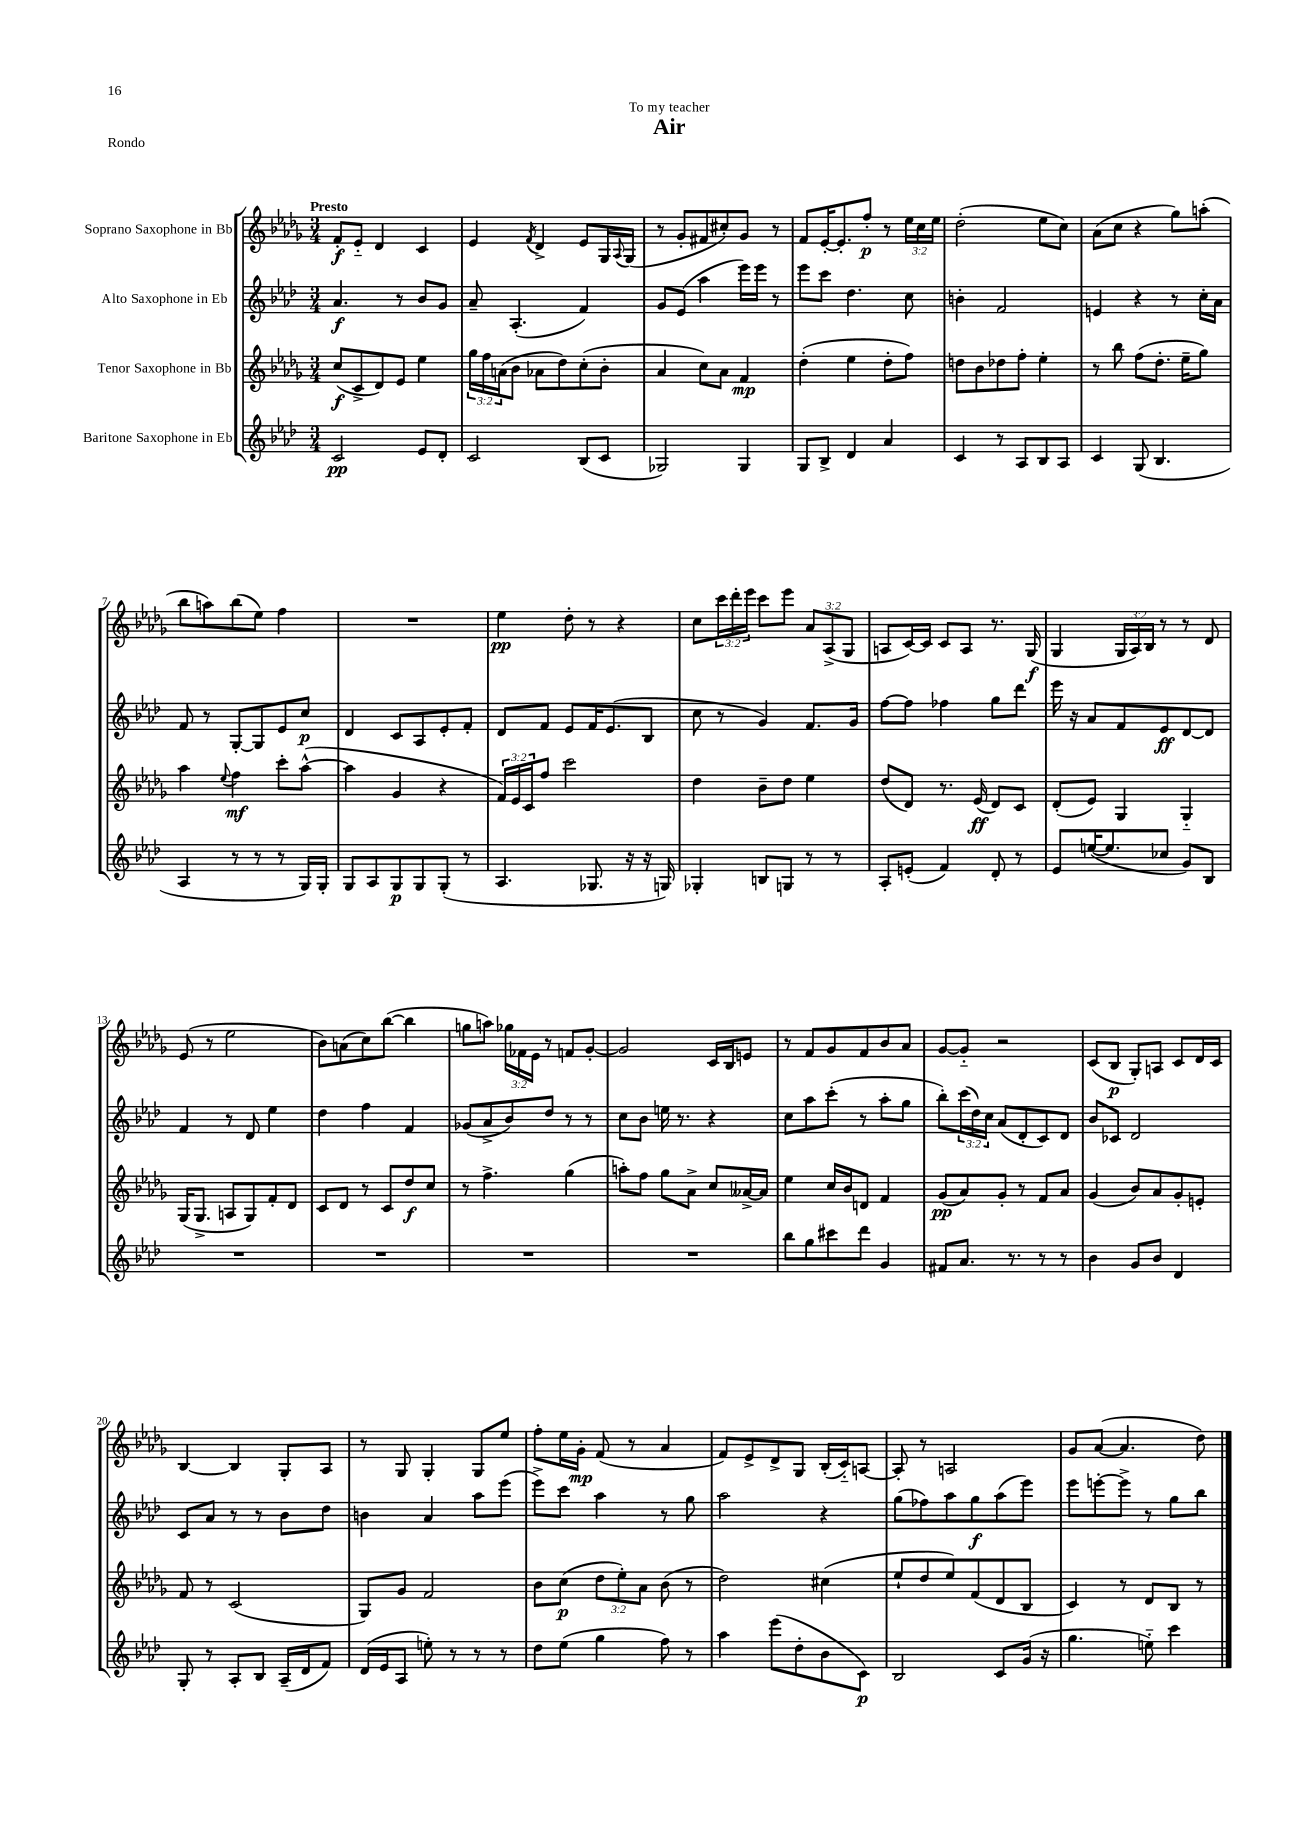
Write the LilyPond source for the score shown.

\header { title = "Air" dedication = "To my teacher" piece = "Rondo" }
<<
\new StaffGroup <<
\new Staff = "s0" \with { instrumentName = "Soprano Saxophone in Bb" } {
    \clef treble \key des \major \numericTimeSignature \time 3/4 \override Staff.TupletNumber.text = #tuplet-number::calc-fraction-text \tempo "Presto"
    f'8-.\f ees'8-_ des'4 c'4 |
    ees'4 \acciaccatura { f'8 } des'4-> ees'8 ges16 \appoggiatura { aes8 } ges16( |
    r8 ges'8-. fis'8 cis''8-.) ges'8 r8 |
    f'8 ees'16~-. ees'8.-. f''8-.\p r8 \tuplet 3/2 { ees''16 c''16 ees''16 } |
    des''2-.( ees''8 c''8) |
    aes'8( c''8 r4 ges''8) a''8-.( |
    bes''8 a''8) bes''8( ees''8) f''4 |
    R2. |
    ees''4\pp des''8-. r8 r4 |
    c''8 \tuplet 3/2 { c'''16 des'''16-. ees'''16 } c'''8 ees'''8 \tuplet 3/2 { aes'8 aes8->( ges8 } |
    a8 c'16~) c'16 c'8 a8 r8. ges16\f( |
    ges4 \tuplet 3/2 { ges16 aes16) bes16 } r8 r8 des'8 |
    ees'8( r8 ees''2 |
    bes'8) a'8( c''8) bes''8~( bes''4 |
    g''8 a''8) \tuplet 3/2 { ges''16 fes'16 ees'16 } r8 f'8 ges'8~-. |
    ges'2 c'16 bes16 e'8 |
    r8 f'8 ges'8 f'8 bes'8 aes'8 |
    ges'8~ ges'8-_ r2 |
    c'8( bes8\p ges8-.) a8 c'8 des'16 c'16 |
    bes4~ bes4 ges8-. aes8 |
    r8 ges8 ges4-. ges8 ees''8 |
    f''8-. ees''16 ges'16-.\mp f'8( r8 aes'4 |
    f'8) ees'8-> des'8-> ges8 bes16-.( c'16-_) a8~ |
    a8-. r8 a2 |
    ges'8 aes'8~( aes'4. des''8) \bar "|." |
}
\new Staff = "s1" \with { instrumentName = "Alto Saxophone in Eb" } {
    \clef treble \key aes \major \numericTimeSignature \time 3/4 \override Staff.TupletNumber.text = #tuplet-number::calc-fraction-text
    aes'4.\f r8 bes'8 g'8 |
    aes'8-- aes4.-.( f'4) |
    g'8 ees'8( aes''4 ees'''16) ees'''16 r8 |
    ees'''8 c'''8 des''4. c''8 |
    b'4-. f'2 |
    e'4 r4 r8 c''16-. aes'16 |
    f'8 r8 g8~-. g8 ees'8 c''8\p |
    des'4 c'8 aes8 ees'8-. f'8-. |
    des'8 f'8 ees'8 f'16 ees'8.( bes8 |
    c''8 r8 g'4) f'8. g'16 |
    f''8~ f''8 fes''4 g''8 des'''8 |
    ees'''16 r16 aes'8 f'8 ees'8\ff des'8~ des'8 |
    f'4 r8 des'8 ees''4 |
    des''4 f''4 f'4 |
    ges'8( aes'8-> bes'8) des''8 r8 r8 |
    c''8 bes'8 e''16 r8. r4 |
    c''8 aes''8 c'''8-.( r8 aes''8-. g''8 |
    bes''8-.) \tuplet 3/2 { c'''16( des''16) c''16 } aes'8( des'8-. c'8) des'8 |
    bes'8 ces'8 des'2 |
    c'8 aes'8 r8 r8 bes'8 des''8 |
    b'4 aes'4 aes''8 ees'''8( |
    ees'''8->) c'''8 aes''4 r8 g''8 |
    aes''2 r4 |
    g''8( fes''8) aes''8 g''8\f aes''8( ees'''8) |
    ees'''8 e'''8~-. e'''8-> r8 g''8 bes''8 \bar "|." |
}
\new Staff = "s2" \with { instrumentName = "Tenor Saxophone in Bb" } {
    \clef treble \key des \major \numericTimeSignature \time 3/4 \override Staff.TupletNumber.text = #tuplet-number::calc-fraction-text
    c''8\f( c'8-> des'8) ees'8 ees''4 |
    \tuplet 3/2 { ges''16 f''16 a'16( } bes'8 aes'8 des''8) c''8-.( bes'8-. |
    aes'4 c''8) aes'8 f'4\mp |
    des''4-.( ees''4 des''8-. f''8) |
    d''8 bes'8 des''8 f''8-. ees''4-. |
    r8 bes''8 f''8( des''8.-. ees''16-- ges''8) |
    aes''4 \appoggiatura { ees''8 } f''4\mf c'''8-. aes''8~-^( |
    aes''4 ges'4 r4 |
    \tuplet 3/2 { f'16) ees'16 c'16 } f''8 c'''2 |
    des''4 bes'8-- des''8 ees''4 |
    des''8( des'8) r8. ees'16\ff( des'8) c'8 |
    des'8-.( ees'8) ges4 ges4-_ |
    ges16( ges8.-> a8 ges8) f'8-. des'8 |
    c'8 des'8 r8 c'8 des''8\f c''8 |
    r8 f''4.-> ges''4( |
    a''8-.) f''8 ges''8 aes'8-> c''8 aeses'16~-> aeses'16 |
    ees''4 c''16 bes'16 d'8 f'4 |
    ges'8\pp( aes'8) ges'8-. r8 f'8 aes'8 |
    ges'4( bes'8) aes'8 ges'8-. e'8-. |
    f'8 r8 c'2( |
    ges8) ges'8 f'2 |
    bes'8 c''8\p( \tuplet 3/2 { des''8 ees''8-.) aes'8 } bes'8( r8 |
    des''2) cis''4( |
    ees''8-! des''8 ees''8) f'8( des'8 bes8 |
    c'4) r8 des'8 bes8 r8 \bar "|." |
}
\new Staff = "s3" \with { instrumentName = "Baritone Saxophone in Eb" } {
    \clef treble \key aes \major \numericTimeSignature \time 3/4
    c'2\pp ees'8 des'8-. |
    c'2 bes8( c'8 |
    ges2) ges4 |
    g8 bes8-> des'4 aes'4 |
    c'4 r8 aes8 bes8 aes8 |
    c'4 g8( bes4. |
    aes4 r8 r8 r8 g16) g16-. |
    g8 aes8 g8\p g8 g8-.( r8 |
    aes4. ges8. r16 r16 g16) |
    ges4-. b8 g8 r8 r8 |
    aes8-. e'8-.( f'4) des'8-. r8 |
    ees'8 e''16~( e''8. ces''8 g'8) bes8 |
    R2. |
    R2. |
    R2. |
    R2. |
    bes''8 g''8 cis'''8 des'''8 g'4 |
    fis'8 aes'8. r8. r8 r8 |
    bes'4 g'8 bes'8 des'4 |
    g8-. r8 aes8-. bes8 aes16--( des'16 f'8) |
    des'16( ees'16 aes8 e''8-.) r8 r8 r8 |
    des''8 ees''8( g''4 f''8) r8 |
    aes''4 ees'''8( des''8-. bes'8 c'8\p) |
    bes2 c'8 g'16( r16 |
    g''4. e''8-_) c'''4 \bar "|." |
}
>>
>>
